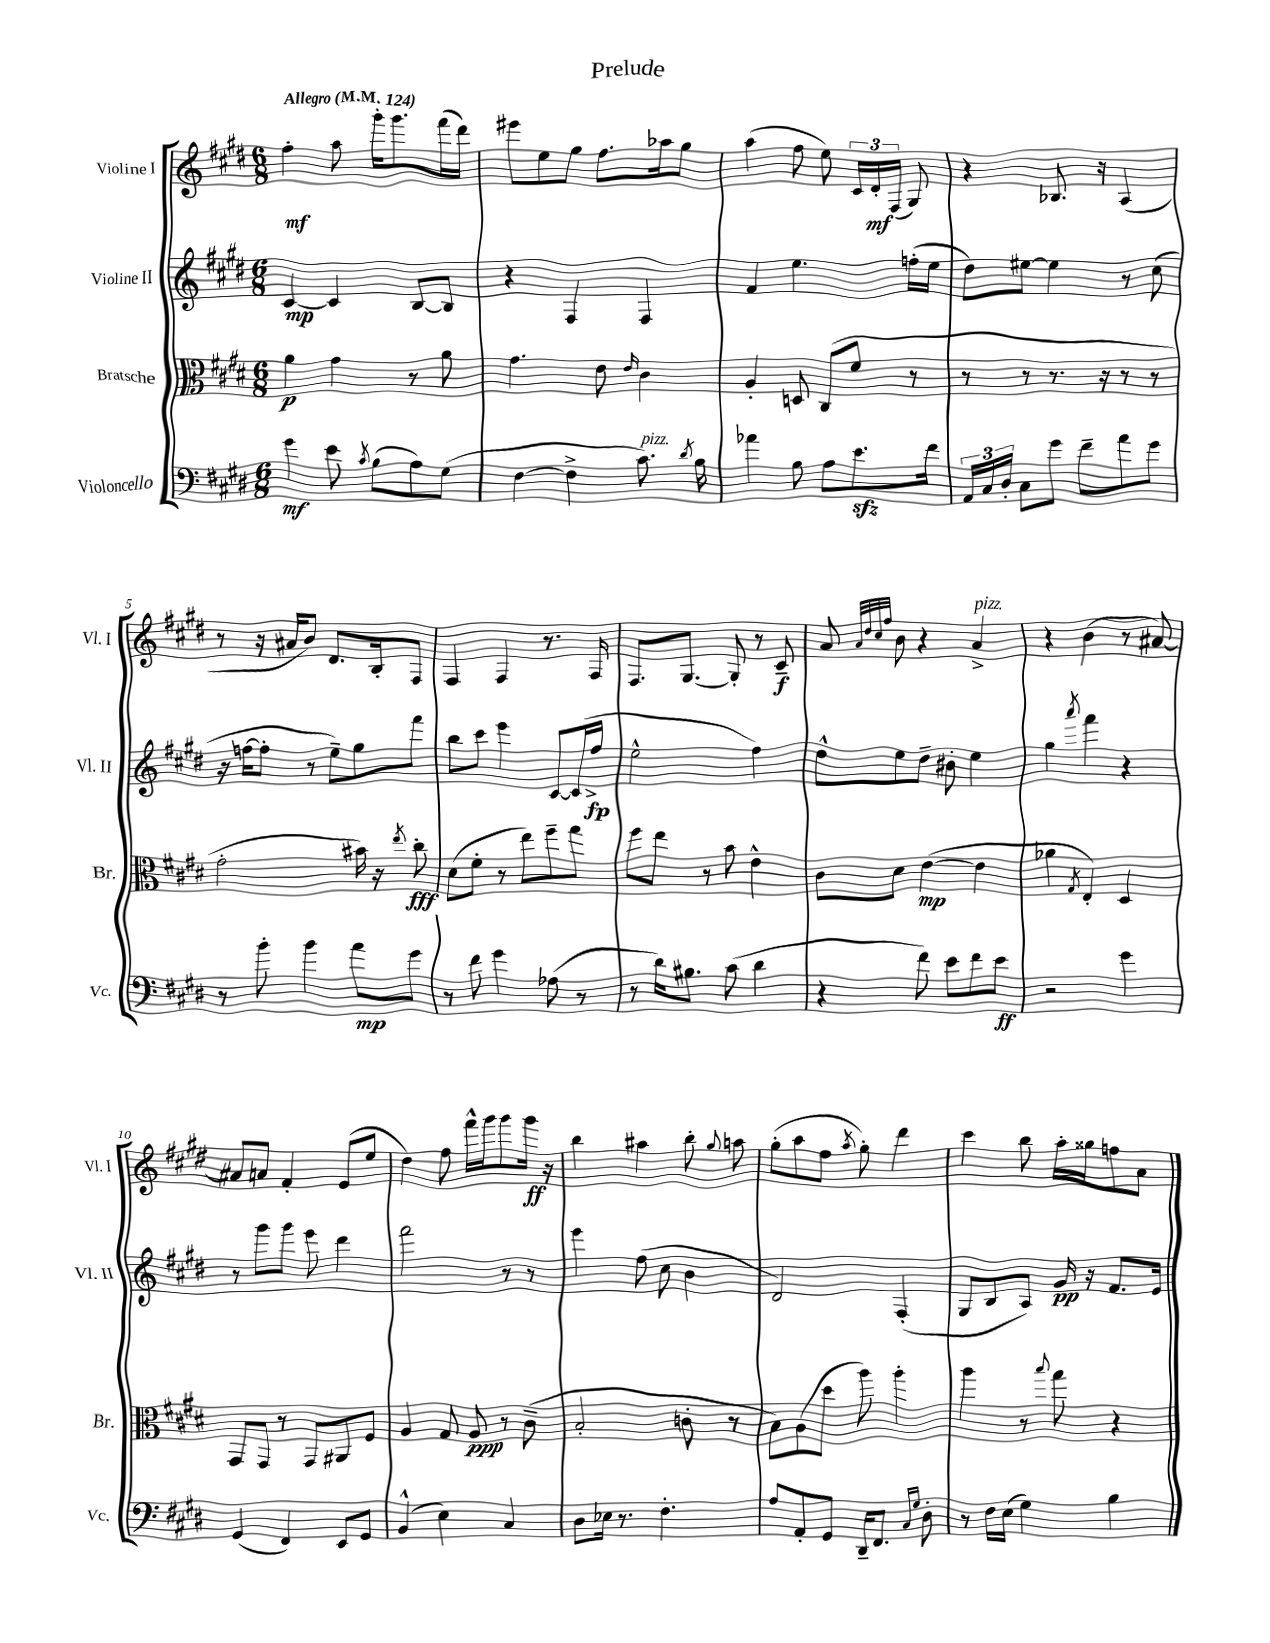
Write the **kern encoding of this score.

**kern	**dynam	**kern	**dynam	**kern	**dynam	**kern	**dynam
*part4	*part4	*part3	*part3	*part2	*part2	*part1	*part1
*staff4	*staff4	*staff3	*staff3	*staff2	*staff2	*staff1	*staff1
*I"Violoncello	*	*I"Bratsche	*	*I"Violine II	*	*I"Violine I	*
*I'Vc.	*	*I'Br.	*	*I'Vl. II	*	*I'Vl. I	*
*clefF4	*	*clefC3	*	*clefG2	*	*clefG2	*
*k[f#c#g#d#]	*	*k[f#c#g#d#]	*	*k[f#c#g#d#]	*	*k[f#c#g#d#]	*
*M6/8	*	*M6/8	*	*M6/8	*	*M6/8	*
*MM124	*	*MM124	*	*MM124	*	*MM124	*
=1	=1	=1	=1	=1	=1	=1	=1
!	!	!	!	!	!	!LO:TX:a:B:t=Allegro	!
4g#\	mf	4a\	p	[4c#/	mp	4ff#'\	mf
8e\	.	4g#\	.	4c#/]	.	8aa\	.
8qc#/	.	.	.	.	.	.	.
(8B\L	.	.	.	.	.	16ggg#'\KL	.
.	.	.	.	.	.	8.ggg#\	.
8A\)	.	8r	.	[8B/L	.	.	.
(8G#\J	.	8a\	.	8B/J]	.	(16fff#\L	.
.	.	.	.	.	.	16ddd#\JJ)	.
=2	=2	=2	=2	=2	=2	=2	=2
[4F#\	.	4.g#\	.	4r	.	8eee#X\L	.
.	.	.	.	.	.	8ee\	.
4F#^\]	.	.	.	4F#/	.	8gg#\J	.
.	.	8e\	.	.	.	8.ff#\L	.
.	.	16qqe/	.	.	.	.	.
!LO:TX:a:i:t=pizz.	!	!	!	!	!	!	!
8.c#\)	.	4c#\	.	4F#/	.	.	.
.	.	.	.	.	.	16aa-X\k	.
.	.	.	.	.	.	8gg#\J	.
8qd#/	.	.	.	.	.	.	.
16B\	.	.	.	.	.	.	.
=3	=3	=3	=3	=3	=3	=3	=3
4a-X\	.	4A'/	.	4f#/	.	(4aa\	.
8B\	.	8Dn/	.	4.ee\	.	8ff#\	.
8A\L	.	(8C#/L	.	.	.	8ee\)	.
8.ezz\	.	8f#/J	.	.	.	24c#/LL	.
.	.	.	.	.	.	24d#'/	mf
.	.	.	.	.	.	(24F#/JJ	.
.	.	8r	.	(16ffn'\LL	.	8G#/)	.
16f#\Jk	.	.	.	16ee\JJ	.	.	.
=4	=4	=4	=4	=4	=4	=4	=4
24AA/LL	.	8r	.	8dd#\L)	.	4r	.
24C#/	.	.	.	.	.	.	.
24D#'/JJ	.	.	.	.	.	.	.
8C#\L	.	8r	.	[8ee#X\J	.	.	.
8g#\J	.	8.r	.	4ee#\]	.	8.B-X/	.
8f#~\L	.	.	.	.	.	.	.
.	.	16r	.	.	.	16r	.
8a\	.	8r	.	8r	.	(4A/	.
8g#\J	.	8r	.	(8cc#\	.	.	.
!!LO:LB:g=z
=5	=5	=5	=5	=5	=5	=5	=5
8r	.	2g#'\	.	16r	.	8r	.
.	.	.	.	[16ffn\KL	.	.	.
8b'\	.	.	.	8ff'\J]	.	16r	.
.	.	.	.	.	.	16a#X/KL	.
4b\	.	.	.	8r	.	8b/J)	.
.	.	.	.	8ee~\L)	.	8.d#/L	.
8a\L	mp	16b#X\)	.	8gg#\	.	.	.
.	.	16r	.	.	.	16B'/k	.
.	.	8qee/	.	.	.	.	.
8g#\J	.	8cc#'\	fff	8fff#\J	.	8F#/J	.
=6	=6	=6	=6	=6	=6	=6	=6
8r	.	(8d#\L	.	8bb\L	.	4F#/	.
8f#\	.	8f#'\J	.	8ccc#\J	.	.	.
4g#\	.	8r	.	4eee\	.	4F#/	.
.	.	8ee\L)	.	.	.	.	.
(8A-X\	.	8ff#~\	.	[8c#/L	.	8.r	.
8r	.	8gg#\J	.	(16c#/L]	.	.	.
.	.	.	.	16ff#^/JJ	fp	16F#/	.
=7	=7	=7	=7	=7	=7	=7	=7
8r	.	8ff#\L	.	2ee^^\	.	8.F#/L	.
16d#\KL)	.	8ee\J	.	.	.	.	.
8.B#X\J	.	.	.	.	.	[8.G#/J	.
.	.	8r	.	.	.	.	.
(8c#\	.	8b\	.	.	.	8G#'/]	.
4d#\	.	4e^^\	.	4ff#\)	.	8r	.
.	.	.	.	.	.	8c#~/	f
=8	=8	=8	=8	=8	=8	=8	=8
4r	.	8c#\L	.	8dd#^^\L	.	8a/	.
.	.	.	.	.	.	32qqa/LLL	.
.	.	.	.	.	.	32qqdd#/	.
.	.	.	.	.	.	32qqcc#/	.
.	.	.	.	.	.	32qqff#/JJJ	.
.	.	8d#\J	.	8ee\	.	8b\	.
8f#\)	.	([4e\	mp	8dd#~\J	.	4r	.
8e\L	.	.	.	8b#X'\	.	.	.
!	!	!	!	!	!	!LO:TX:a:i:t=pizz.	!
8f#\	.	4e\]	.	4ee\	.	4a^/	.
8e\J	ff	.	.	.	.	.	.
=9	=9	=9	=9	=9	=9	=9	=9
2r	.	4a-X\	.	4gg#\	.	4r	.
.	.	8qG#/	.	8qaaa/	.	.	.
.	.	4E'/)	.	4fff#\	.	(4b\	.
4g#\	.	4D#/	.	4r	.	8r	.
.	.	.	.	.	.	[8a#X/)	.
!!LO:LB:g=z
=10	=10	=10	=10	=10	=10	=10	=10
(4GG#/	.	8GG#/L	.	8r	.	8a#X/L]	.
.	.	8GG#/J	.	8ggg#\L	.	8an/J	.
4FF#/)	.	8r	.	8ggg#\J	.	4f#'/	.
.	.	8GG#/L	.	8eee\	.	.	.
8EE/L	.	8AA#X/	.	4ddd#\	.	(8e/L	.
8GG#/J	.	8F#/J	.	.	.	8ee/J	.
=11	=11	=11	=11	=11	=11	=11	=11
(4BB^^/	.	4A/	.	2fff#\	.	4dd#\)	.
4E\)	.	8G#/	.	.	.	8ff#\	.
.	.	8A/	ppp	.	.	16fff#^^\LL	.
.	.	.	.	.	.	16ggg#\J	.
4C#/	.	8r	.	8r	.	8ggg#\	.
.	.	(8c#~\	.	8r	.	16ggg#\Jk	ff
.	.	.	.	.	.	16r	.
=12	=12	=12	=12	=12	=12	=12	=12
8D#\L	.	2B'/	.	4eee\	.	4bb\	.
16E-X\Jk	.	.	.	.	.	.	.
8.r	.	.	.	.	.	.	.
.	.	.	.	(8ff#\	.	4aa#X\	.
4.F#'\	.	.	.	8cc#\	.	.	.
.	.	8cn'\	.	4b\	.	8bb'\	.
.	.	.	.	.	.	8qqgg#/	.
.	.	8r	.	.	.	8aan\	.
=13	=13	=13	=13	=13	=13	=13	=13
8A/L	.	8B\L)	.	2d#/)	.	(8gg#'\L	.
8AA'/	.	(8A\	.	.	.	8aa\	.
8GG#/J	.	8dd#\J	.	.	.	8ff#\J	.
.	.	.	.	.	.	8qaa/	.
16DD#~/KL	.	8aa\)	.	.	.	8gg#'\)	.
8.FF#/J	.	.	.	.	.	.	.
.	.	4aa'\	.	(4F#'/	.	4ddd#\	.
16qqC#/LL	.	.	.	.	.	.	.
16qqG#/JJ	.	.	.	.	.	.	.
8D#'\	.	.	.	.	.	.	.
=14	=14	=14	=14	=14	=14	=14	=14
8r	.	4aa\	.	8G#/L	.	4ccc#\	.
16F#\LL	.	.	.	8B/	.	.	.
(16E\JJ	.	.	.	.	.	.	.
4G#\)	.	8r	.	8A/J)	.	8bb\	.
.	.	8qqbb/	.	.	.	.	.
.	.	8gg#\	.	16g#/	pp	16aa'\LL	.
.	.	.	.	16r	.	16gg##X\J	.
4B\	.	4r	.	8.f#/L	.	8ffn\	.
.	.	.	.	.	.	8a\J	.
.	.	.	.	16e/Jk	.	.	.
==	==	==	==	==	==	==	==
*-	*-	*-	*-	*-	*-	*-	*-
